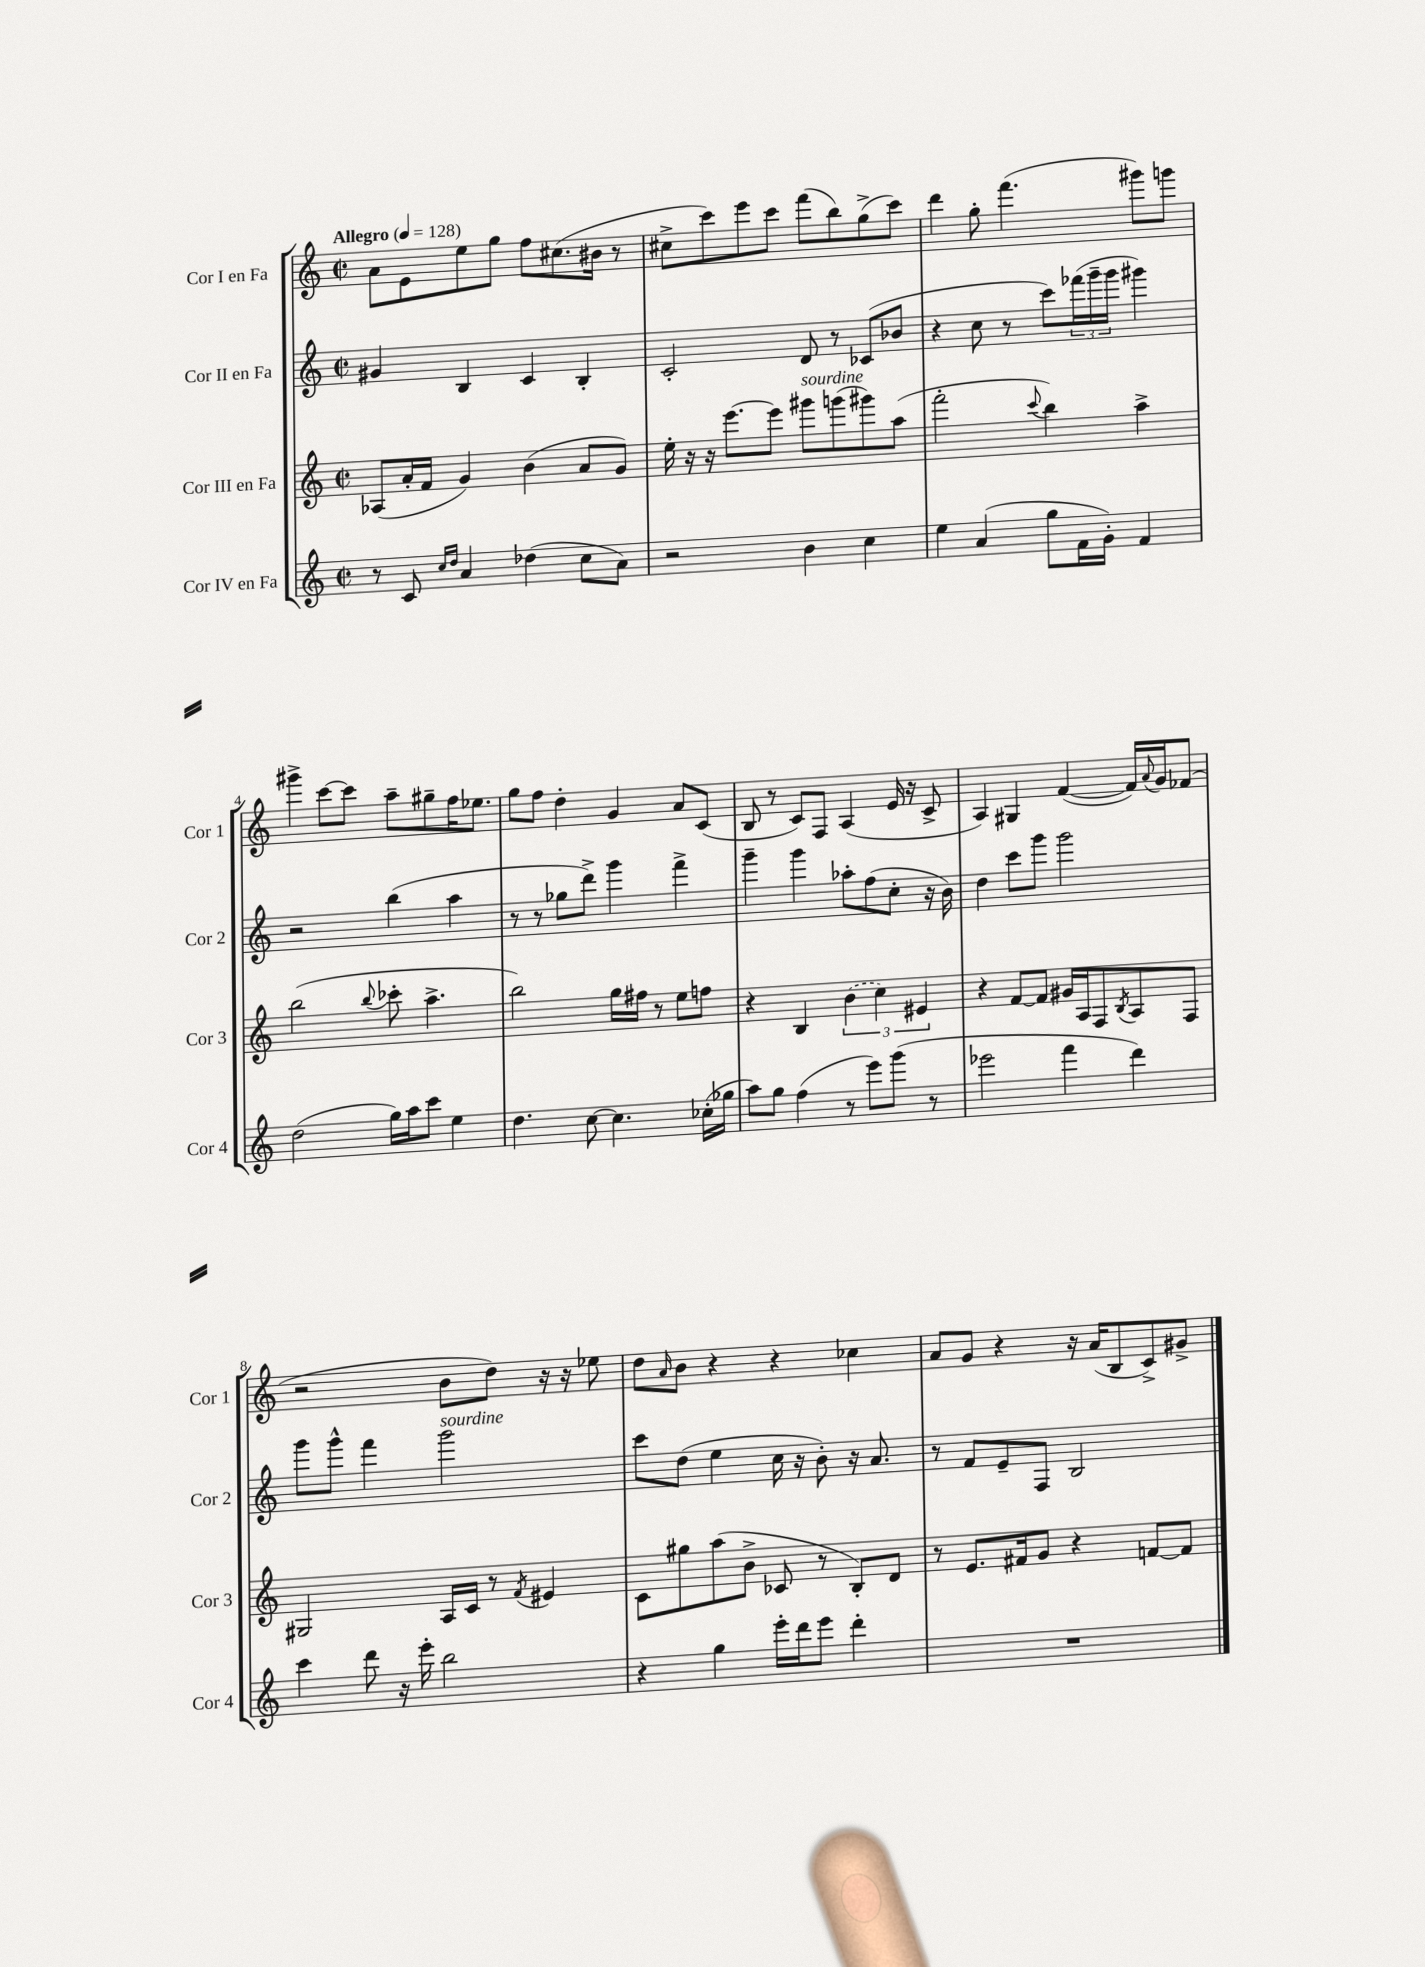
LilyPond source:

<<
\new StaffGroup <<
\new Staff = "s0" \with { instrumentName = "Cor I en Fa" shortInstrumentName = "Cor 1" } {
    \clef treble \key c \major \defaultTimeSignature \time 2/2 \tempo "Allegro" 4 = 128
    a'8 e'8 e''8 g''8 f''8 cis''8.( bis'16 r8 |
    cis''8-> c'''8) e'''8 c'''8 f'''8( b''8) g''8->( c'''8) |
    d'''4 g''8-. f'''4.( gis'''8) g'''8 |
    gis'''4-> c'''8~ c'''8 a''8-- gis''8-- f''16 ees''8. |
    g''8 f''8 d''4-. g'4 a'8 c'8( |
    b8 r8 c'8) f8 a4( e'16 r16 c'8-> |
    a4) gis4 f'4~( f'16) \appoggiatura { a'8 } g'16 fes'8( |
    r2 b'8 d''8) r16 r16 ees''8 |
    d''8 \grace { a'16 } b'8 r4 r4 ces''4 |
    a'8 g'8 r4 r16 a'16( b8 c'8->) gis'8-> \bar "|." |
}
\new Staff = "s1" \with { instrumentName = "Cor II en Fa" shortInstrumentName = "Cor 2" } {
    \clef treble \key c \major \defaultTimeSignature \time 2/2
    gis'4 b4 c'4 b4-. |
    c'2-. d'8 r8 ces'8( bes'8 |
    r4 c''8 r8 c'''8) \tuplet 3/2 { fes'''16( g'''16-- g'''16 } gis'''4) |
    r2 b''4( a''4 |
    r8 r8 ges''8 d'''8->) g'''4 f'''4-> |
    g'''4-- g'''4 aes''8-. f''8( c''8-. r16 b'16) |
    d''4 c'''8 g'''8 g'''2 |
    g'''8 g'''8-^ f'''4 g'''2^\markup { \italic "sourdine" } |
    c'''8 d''8( e''4 c''16 r16 b'8-.) r16 a'8. |
    r8 f'8 e'8-- f8 b2 \bar "|." |
}
\new Staff = "s2" \with { instrumentName = "Cor III en Fa" shortInstrumentName = "Cor 3" } {
    \clef treble \key c \major \defaultTimeSignature \time 2/2
    aes8( a'16-. f'16 g'4) b'4( a'8 g'8) |
    e''16-. r16 r16 e'''8.~ e'''8 gis'''8^\markup { \italic "sourdine" } g'''8( gis'''8) a''8( |
    f'''2-. \appoggiatura { c'''8 } b''4) a''4-> |
    b''2( \appoggiatura { b''8 } ces'''8-. a''4.-> |
    b''2) g''16 fis''16 r8 e''8 f''8 |
    r4 b4 \tuplet 3/2 { \once \slurDashed b'4( c''4) eis'4 } |
    r4 f'8~ f'8 gis'16 a16 f8 \acciaccatura { b8 } a8 f8 |
    gis2 a16 c'16 r8 \acciaccatura { f'8 } eis'4 |
    c'8 gis''8 a''8( b'8-> ces'8 r8 b8-.) d'8 |
    r8 e'8. fis'16 g'8 r4 f'8~ f'8 \bar "|." |
}
\new Staff = "s3" \with { instrumentName = "Cor IV en Fa" shortInstrumentName = "Cor 4" } {
    \clef treble \key c \major \defaultTimeSignature \time 2/2
    r8 c'8 \grace { c''16 d''16 } a'4 des''4( c''8 a'8) |
    r2 b'4 c''4 |
    e''4 a'4( g''8 f'16 g'16-.) f'4 |
    d''2( g''16) a''16 c'''8 e''4 |
    d''4. c''8~ c''4. ces''16-.( ges''16 |
    a''8) g''8 f''4( r8 e'''8) g'''8( r8 |
    ees'''2 f'''4 d'''4) |
    c'''4 d'''8 r16 e'''16-. b''2 |
    r4 g''4 e'''16-. d'''16 e'''8 d'''4-. |
    R1 \bar "|." |
}
>>
>>
